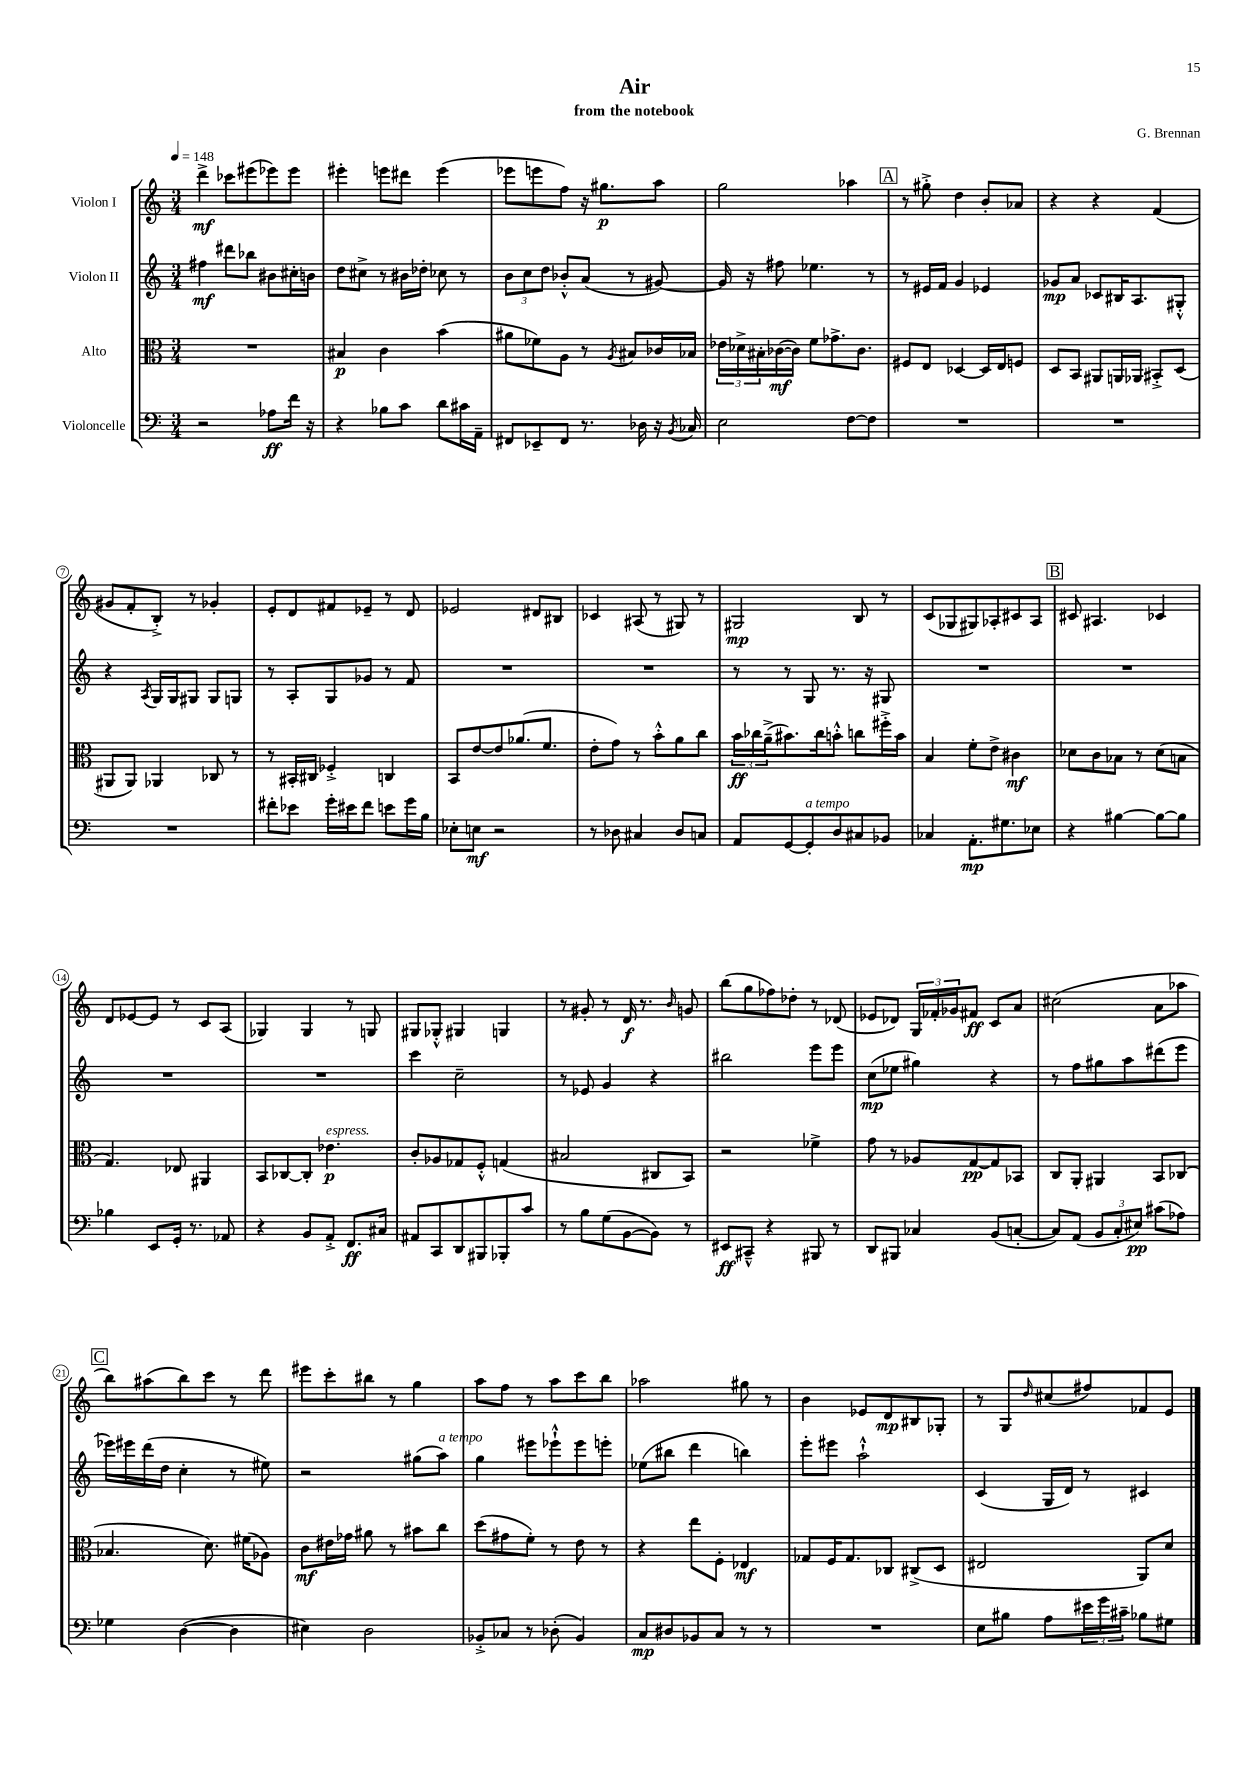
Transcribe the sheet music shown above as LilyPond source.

\header { title = "Air" composer = "G. Brennan" subtitle = "from the notebook" }
<<
\new StaffGroup <<
\new Staff = "s0" \with { instrumentName = "Violon I" } {
    \clef treble \key c \major \numericTimeSignature \time 3/4 \tempo 4 = 148
    d'''4->\mf ces'''8 eis'''8( ees'''8) ees'''8 |
    eis'''4-. e'''8 dis'''8 e'''4( |
    ees'''8 e'''8 f''8) r16 gis''8.\p a''8 |
    g''2 aes''4 |
    \mark \markup { \box "A" } r8 gis''8-.-> d''4 b'8-. aes'8 |
    r4 r4 f'4( |
    gis'8 f'8-. b8-.->) r8 ges'4-. |
    e'8-. d'8 fis'8 ees'8-- r8 d'8 |
    ees'2 dis'8 bis8 |
    ces'4 ais8( r8 gis8) r8 |
    gis2\mp b8 r8 |
    c'8( ges8 gis8) aes8-. cis'8 aes8 |
    \mark \markup { \box "B" } cis'8 ais4. ces'4 |
    d'8 ees'8~ ees'8 r8 c'8 a8( |
    ges4) ges4 r8 g8 |
    gis8 ges8-.-^ gis4 g4 |
    r8 gis'8-. r8 d'16\f r8. \grace { b'16 } g'8 |
    b''8( g''8 fes''8) des''8-. r8 des'8( |
    ees'8 des'8) \tuplet 3/2 { g16 fes'16-. ges'16 } fis'8\ff c'8 a'8 |
    cis''2( a'8 aes''8 |
    \mark \markup { \box "C" } b''8) ais''8( b''8) c'''8 r8 d'''8 |
    eis'''8 c'''8-. bis''8 r8 g''4 |
    a''8 f''8 r8 a''8 c'''8 b''8 |
    aes''2 gis''8 r8 |
    b'4 ees'8 d'8\mp bis8 ges8-. |
    r8 g8 \grace { d''16 } cis''8( fis''8) fes'8 e'8 \bar "|." |
}
\new Staff = "s1" \with { instrumentName = "Violon II" } {
    \clef treble \key c \major \numericTimeSignature \time 3/4
    fis''4\mf dis'''8 bes''8 bis'8 cis''16-. b'16 |
    d''8 cis''8-> r8 bis'16 des''16-. ces''8 r8 |
    \tuplet 3/2 { b'8 c''8 d''8 } bes'8-.-^ a'8( r8 gis'8~) |
    gis'16 r16 fis''8 ees''4. r8 |
    \mark \markup { \box "A" } r8 eis'16 f'16 g'4 ees'4 |
    ges'8\mp a'8 ces'8 bis16 a8. gis8-.-^ |
    r4 \acciaccatura { a8 } g16 g16 gis8 gis8 g8 |
    r8 a8-. g8 ges'8 r8 f'8 |
    R2. |
    R2. |
    r8 r8 g8 r8. r16 gis8 |
    R2. |
    \mark \markup { \box "B" } R2. |
    R2. |
    R2. |
    c'''4 c''2-- |
    r8 ees'8 g'4 r4 |
    bis''2 e'''8 e'''8 |
    c''8\mp( ees''8 gis''4) r4 |
    r8 f''8 gis''8 a''8 dis'''8( e'''8 |
    \mark \markup { \box "C" } ees'''16) eis'''16 d'''16( d''16 c''4-. r8 eis''8) |
    r2 gis''8( a''8^\markup { \italic "a tempo" }) |
    g''4 eis'''8 ees'''8-!-^ ees'''8 e'''8-. |
    ees''8( bis''8 d'''4 b''4) |
    e'''8-. eis'''8 a''2-!-^ |
    c'4( g16 d'16) r8 cis'4 \bar "|." |
}
\new Staff = "s2" \with { instrumentName = "Alto" } {
    \clef alto \key c \major \numericTimeSignature \time 3/4
    R2. |
    bis4\p c'4 b'4( |
    ais'8 fes'8) a8 r8 \acciaccatura { a8 } bis8 ces'16 bes16 |
    \tuplet 3/2 { ees'16 des'16-> bis16-. } ces'16~\mf( ces'16) f'8 ges'8.-> ces'8. |
    \mark \markup { \box "A" } fis8 e8 des4~ des16 e16 f8 |
    d8 b,8 ais,8 a,16 aes,16 bis,8-.-> d8( |
    ais,8 ais,8) aes,4 ces8 r8 |
    r8 bis,16-. cis16 fes4-.-> c4 |
    b,8 e'8~ e'8 aes'8.( f'8. |
    e'8-. g'8) r8 b'8-.-^ a'8 c''8 |
    \tuplet 3/2 { b'16\ff ces''16 a'16--->( } bis'8.) ces''16 b'8-.-^ c''8 fis''16-.-> b'16 |
    b4 f'8-. e'8-> cis'4\mf |
    \mark \markup { \box "B" } des'8 c'8 bes8 r8 des'8( b8 |
    g4.) ees8 ais,4 |
    b,8 ces8~ ces8-. ees'4.\p^\markup { \italic "espress." } |
    c'8-. aes8 ges8 f8-.-^ g4( |
    bis2 cis8 b,8) |
    r2 fes'4-> |
    g'8 r8 aes8 g8~\pp g8 bes,8 |
    c8 a,8-. ais,4 b,8 ces8( |
    \mark \markup { \box "C" } bes4. d'8.) fis'16( aes8) |
    c'8\mf eis'16 ges'16 ais'8 r8 bis'8 c''8 |
    d''8( gis'8 f'8-.) r8 e'8 r8 |
    r4 e''8 f8-. ees4\mf |
    ges8 f16 ges8. ces8 cis8->( d8 |
    eis2 a,8) d'8 \bar "|." |
}
\new Staff = "s3" \with { instrumentName = "Violoncelle" } {
    \clef bass \key c \major \numericTimeSignature \time 3/4
    r2 aes8\ff f'16 r16 |
    r4 bes8 c'8 d'8 cis'16 a,16-- |
    fis,8 ees,8-- fis,8 r8. des16 r16 \acciaccatura { b,8 } ces16 |
    e2 f8~ f8 |
    \mark \markup { \box "A" } R2. |
    R2. |
    R2. |
    fis'8-. ees'8 g'16-. eis'16 fis'8 e'8 g'16 b16 |
    ees8-. e8\mf r2 |
    r8 des8 cis4 des8 c8 |
    a,8 g,8~ g,8-.^\markup { \italic "a tempo" } d8 cis8 bes,8 |
    ces4 a,8.-.\mp gis8. ees8 |
    \mark \markup { \box "B" } r4 bis4~ bis8~ bis8 |
    bes4 e,8 g,16-. r8. aes,8 |
    r4 b,8 a,8-.-> f,8.\ff cis16 |
    ais,8 c,8 d,8 bis,,8 bes,,8-. c'8 |
    r8 b8 g8( b,8~ b,8) r8 |
    eis,8\ff cis,8---^ r4 bis,,8 r8 |
    d,8 bis,,8 ces4 b,8( c8~-. |
    c8) a,8( \tuplet 3/2 { b,8 c8-. eis8\pp) } cis'8( aes8) |
    \mark \markup { \box "C" } ges4 d4~( d4 |
    eis4) d2 |
    bes,8-.-> ces8 r8 des8-.( bes,4) |
    c8\mp dis8 bes,8 c8 r8 r8 |
    R2. |
    e8 bis8 a8 \tuplet 3/2 { eis'16 g'16 cis'16-- } bes8 gis8 \bar "|." |
}
>>
>>
\layout { \context { \Score \override BarNumber.stencil = #(make-stencil-circler 0.1 0.3 ly:text-interface::print) } }
